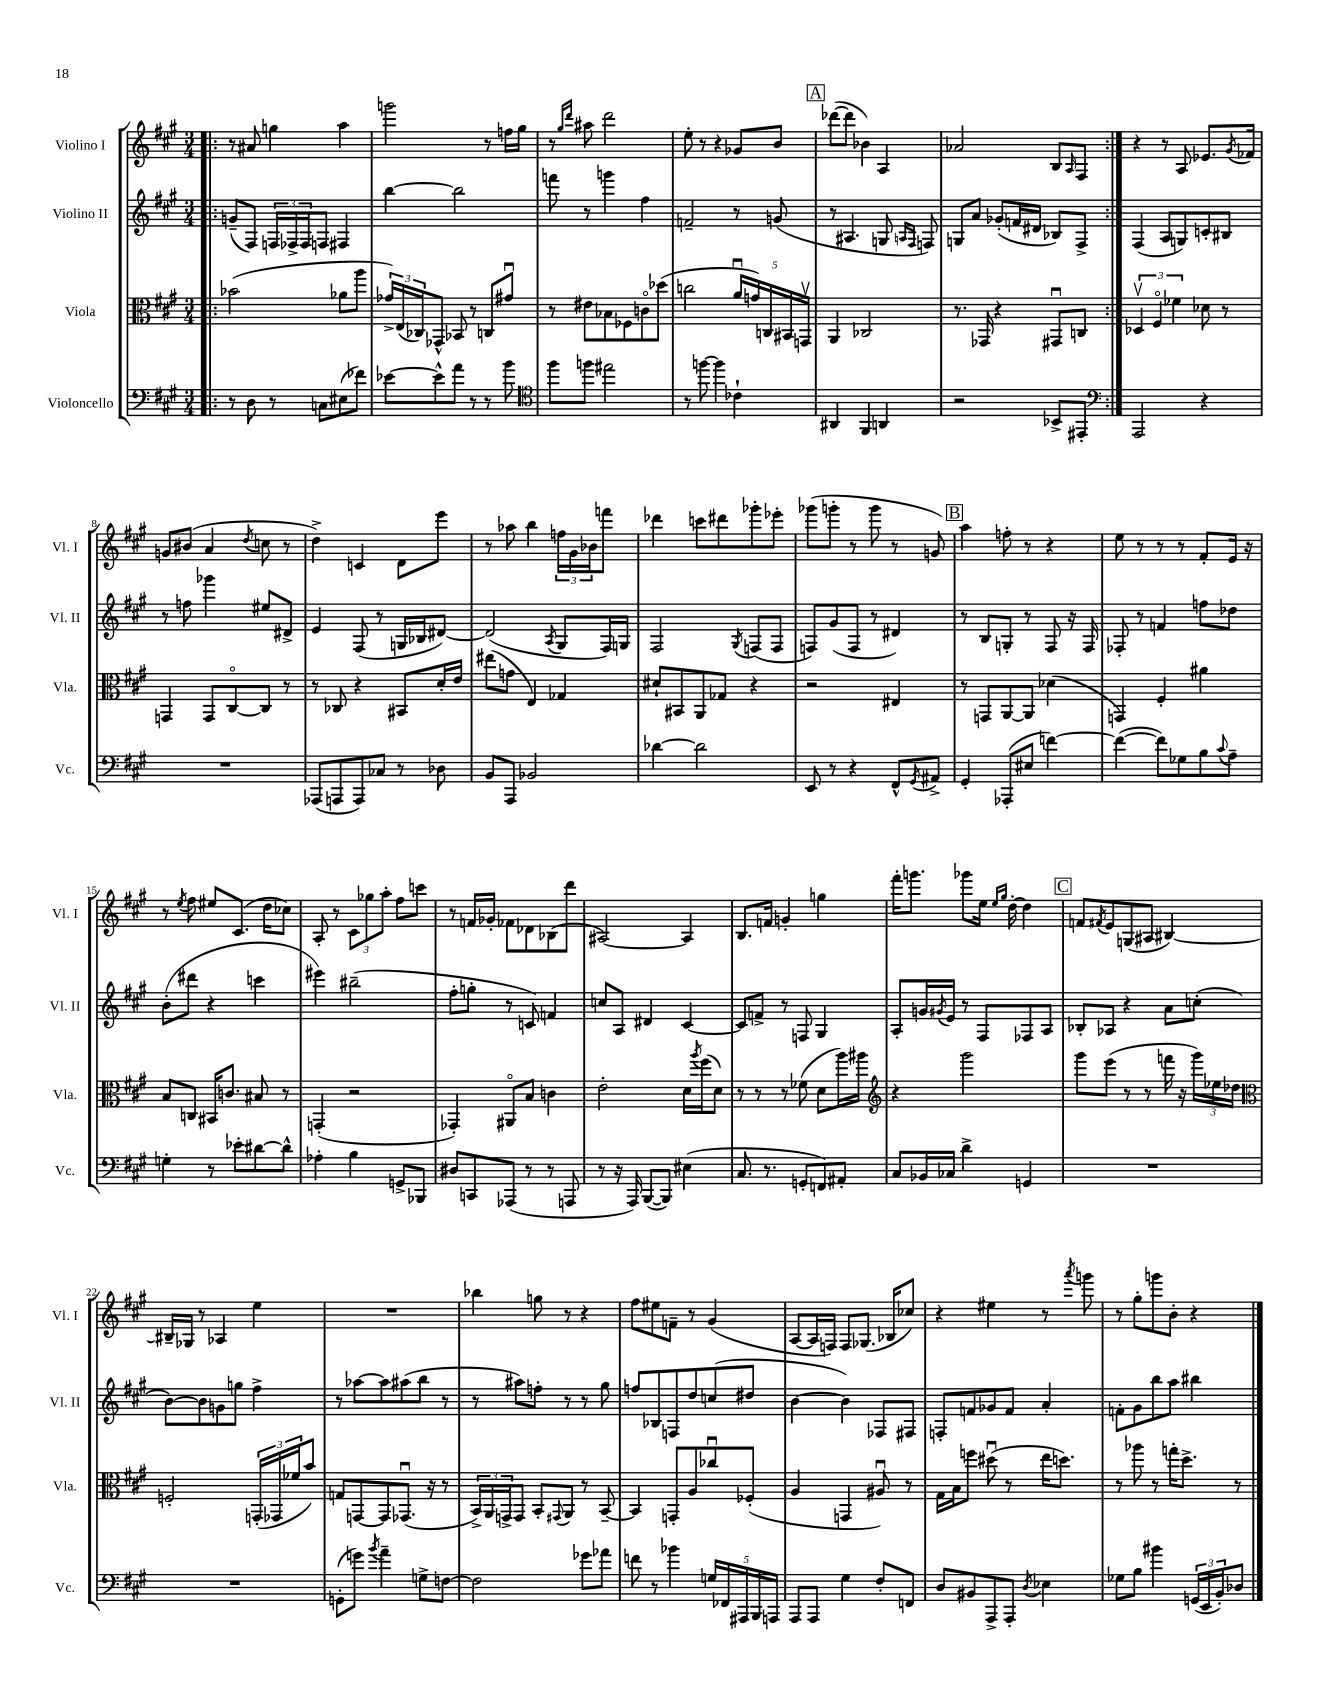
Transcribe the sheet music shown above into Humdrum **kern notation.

**kern	**kern	**kern	**kern
*part4	*part3	*part2	*part1
*staff4	*staff3	*staff2	*staff1
*I"Violoncello	*I"Viola	*I"Violino II	*I"Violino I
*I'Vc.	*I'Vla.	*I'Vl. II	*I'Vl. I
*clefF4	*clefC3	*clefG2	*clefG2
*k[f#c#g#]	*k[f#c#g#]	*k[f#c#g#]	*k[f#c#g#]
*M3/4	*M3/4	*M3/4	*M3/4
=1!|:	=1!|:	=1!|:	=1!|:
8r	(2b-X\	(8gn~/L	8r
8D\	.	8F#/J)	8a#X/
8r	.	24Fn/LL	4ggn\
.	.	24F-X^/	.
.	.	24F-/J	.
8Cn\L	.	8Fn/J	.
(8E#X\	8a-X\L	4F#X/	4aa\
8f-X\J)	8aa\J	.	.
=2	=2	=2	=2
[8e-X\L	24g-X^/LL)	[4bb\	2gggn\
.	(24E/	.	.
.	24C-X/J)	.	.
8e-^^\]	8GG-X^^/J	.	.
8a\J	8BB-X/	2bb\]	.
8r	8r	.	.
8r	8Cn/L	.	8r
8b\	8g#Xu/J	.	16ffn\LL
.	.	.	16gg#\JJ
=3	=3	=3	=3
*clefC4	*	*	*
8ff#\L	8r	8fffn\	8r
.	.	.	16qqgg#/LL
.	.	.	16qqddd/JJ
8ffn\J	8e#X\L	8r	8aa#X\
2ee#X\	8B-X\	4gggn\	2ddd\
.	8F-X\	.	.
.	8cn\	4ff#\	.
.	(8dd-X\J	.	.
=4	=4	=4	=4
8r	2ccn\	2fn~/	8ee'\
[8ffn\	.	.	8r
4ff\]	.	.	4r
4c-X`\	20au/LL	8r	8g-X/L
.	20gn/)	.	.
.	20Cn/	.	.
.	.	(8gn/	8b/J
.	20BB#X/	.	.
.	20GGnv/JJ	.	.
!!LO:REH:place=s1:t=A
=5	=5	=5	=5
4AA#X/	4AA/	8r	([8ddd-X\L
.	.	4.A#X/	8ddd-\J]
4FF#/	2C-X/	.	4b-X\)
4AAn/	.	8Gn/	4A/
.	.	16qqAn/LL	.
.	.	16qqF#/JJ	.
.	.	8Fn/)	.
=6	=6	=6	=6
2r	8.r	8Gn/L	2a-X/
.	.	8a/J	.
.	16GG-X/	.	.
.	4r	(8g-X'/L	.
.	.	16fn/L	.
.	.	16d#X/JJ	.
8BB-X^/L	8GG#Xu/L	8B-X/L)	8B/L
.	.	.	16qqA/
8EE#X'/J	8Cn/J	8F#^/J	8F#/J
=7:|!	=7:|!	=7:|!	=7:|!
*clefF4	*	*	*
2AAA/	6D-Xv/	(4F#/	4r
.	6F#/	.	.
.	.	8A/L	8r
.	6f-X\	.	.
.	.	8Gn/)	8A/
4r	8d-X\	8cn'/	8.e-X/L
.	8r	8B#X/J	.
.	.	.	8qg#/
.	.	.	16f-X/Jk
!!LO:LB:g=z
=8	=8	=8	=8
2.r	4GGn/	8r	8gn/L
.	.	8ffn\	(8b#X/J
.	8GG/L	4ggg-X\	4a/
.	[8C#/	.	.
.	.	.	8qdd/
.	8C#/J]	8ee#X/L	8ccn\
.	8r	8d#X^/J	8r
=9	=9	=9	=9
(8AAA-X/L	8r	4e/	4dd^\)
8AAAn/	8C-X/	.	.
8AAA/)	4r	(8F#/	4cn/
8C-X/J	.	8r	.
8r	8BB#X/L	16Gn/LL	8d\L
.	.	16B-X/J	.
8D-X\	16d'/L	[8d#X/J)	8eee\J
.	16e/JJ	.	.
=10	=10	=10	=10
8BB/L	(8ee#X\L	(2d#/]	8r
8AAA/J	8gn\J	.	8aa-X\
2BB-X/	4E/)	.	4bb\
.	.	8qA/	.
.	4G-X/	8G#/L	24ffn\LL
.	.	.	24g#\
.	.	.	24b-X\J
.	.	16F#/L)	8fffn\J
.	.	16Gn/JJ	.
=11	=11	=11	=11
[4d-X\	8d#X`/L	2F#/	4ddd-X\
.	8BB#X/	.	.
2d-\]	8AA/	.	8cccn\L
.	8G-X/J	.	8ddd#X\
.	.	8qG#/	.
.	4r	(8Fn/L	8ggg-X'\
.	.	8F/J	8eee-X'\J
=12	=12	=12	=12
8EE/	2r	8Fn/L)	(8ggg-X\L
8r	.	(8g#/	8gggn'\J
4r	.	8F/J	8r
.	.	8r	8ggg\
8FF#^^/L	4E#X/	4d#X/)	8r
8qGG#/	.	.	.
8AA#X^/J	.	.	8gn/)
!!LO:REH:place=s1:t=B
=13	=13	=13	=13
4GG#'/	8r	8r	4aa\
.	8GGn/L	8B/L	.
(8AAA-X'/L	[8AA/	8Gn'/J	8ffn'\
8E#X/J	8AA/J]	8r	8r
[4fn\)	(4d-X\	8F#/	4r
.	.	16r	.
.	.	16F#/	.
=14	=14	=14	=14
(4f\_	4GGn/)	8F-X'/	8ee\
.	.	8r	8r
8f\L])	4F#'/	4fn/	8r
8G-X\	.	.	8r
8B\	4a#X\	8ffn\L	8f#'/L
8qqc#/	.	.	.
8A~\J	.	8dd-X\J	16e/Jk
.	.	.	16r
!!LO:LB:g=z
=15	=15	=15	=15
4Gn'\	8B/L	(8b'\L	8r
.	.	.	8qee/
.	8Cn/J	8ddd#X\J	8ff#\
8r	16BB#X/KL	4r	8ee#X/L
.	8.cn/J	.	.
8e-X'\L	.	.	(8.c#/J
[8d#X\	8B#X/	4cccn\	.
.	.	.	16dd\KL
8d#^^\J]	8r	.	8cc-X\J)
=16	=16	=16	=16
4A-X'\	(4GGn'/	4eee#X\)	8A'/
.	.	.	8r
4B\	2r	(2bb#X~\	12c#\L
.	.	.	12gg-X\
.	.	.	12aa'\J
8GGn^/L	.	.	8ff#\L
8BBB-X/J	.	.	8cccn\J
=17	=17	=17	=17
8D#X/L	4GG-X'/)	8ff#'\L	8r
8CCn/	.	8ggn'\J	16fn/LL
.	.	.	16g-X'/JJ
(8AAA-X/J	8AA#X/L	8r	8f-X\L
8r	8B/J	8cn/)	8d-X\
8r	4cn\	4fn/	(8B-X\
8AAAn/	.	.	8ddd\J
=18	=18	=18	=18
8r	2e'\	8ccn/L	[2A#X/)
16r	.	8A/J	.
16AAA/)	.	.	.
([8BBB/L	.	4d#X/	.
8BBB/J])	.	.	.
(4E#X\	16d\LL	[4c#/	4A#/]
.	8qaa/	.	.
.	(16ff#\J	.	.
.	8d\J)	.	.
=19	=19	=19	=19
8.C#/	8r	8c#/L]	8.B/L
.	8r	8fn^/J	.
8.r	.	.	16fn/Jk
.	8r	8r	4gn'/
8GGn'/L	(8f-X\	8Fn/	.
8FFn/)	8d\L	4G#/	4ggn\
8AA#X'/J	16aa\L)	.	.
.	16aa#X\JJ	.	.
=20	=20	=20	=20
*	*clefG2	*	*
8C#/L	4r	8A'/L	16fff#'\KL
.	.	.	8.gggn\J
16BB-X/L	.	16gn/L	.
.	.	8qg#X/	.
16C-X/JJ	.	16e/JJ	.
4d^\	2ggg#\	8r	8ggg-X\L
.	.	8F#/L	16ee\Jk
.	.	.	16qqee/LL
.	.	.	16qqgg#/JJ
.	.	.	[16dd'\
4GGn/	.	8F-X/	4dd\]
.	.	8A/J	.
!!LO:REH:place=s1:t=C
=21	=21	=21	=21
2.r	8ggg#\L	8B-X'/L	8fn/L
.	.	.	8qf#X/
.	(8eee\J	8A-X/J	8e/
.	8r	4r	(8Gn/
.	8r	.	8A#X/J
.	16fffn\	8a\L	[4B#X/)
.	16r	.	.
.	24ggg#\LL)	(8ccn'\J	.
.	24ee-X\	.	.
.	24dd-X\JJ	.	.
!!LO:LB:g=z
=22	=22	=22	=22
*	*clefC3	*	*
2.r	2Fn'/	[8b\L)	16B#X~/LL]
.	.	.	16G-X/JJ
.	.	8b\]	8r
.	.	8gn\	4A-X/
.	.	8ggn\J	.
.	(24GGn'/LL	4ff#^\	4ee\
.	24GG-X/	.	.
.	24f-X/J	.	.
.	8b/J)	.	.
=23	=23	=23	=23
(8GGn'\L	8Gn/L	8r	2.r
8gn\J)	[8GGn/	[8aa-X\L	.
8qb/	.	.	.
4a~\	8GG/]	8aa-\]	.
.	(8.GG-Xu/J	(8aa#X\	.
8Gn^\L	.	8bb\J	.
.	16r	.	.
[8Fn\J	8r	8r	.
=24	=24	=24	=24
2F\]	24BB^/LL)	8r	4bb-X\
.	24AA/	.	.
.	24GGn^/J	.	.
.	8GG/J	8aa#X\L)	.
.	8BB'/L	8ffn'\J	8ggn\
.	8qqGG#X/	.	.
.	8AA/J	8r	8r
8g-X\L	8r	8r	4r
8a-X\J	[8BB~/	8gg#\	.
=25	=25	=25	=25
8fn\	4BB/]	8ffn/L	8ff#\L
8r	.	8B-X/	8ee#X\
4b-X\	8GGn'/L	8Fn/	8fn~\J
.	8A/	8dd/	8r
20Gn/LL	8cc-Xu/	(8ccn/	(4g#/
20FF-X/	.	.	.
20AAA#X/	.	.	.
.	(8F-X'/J	8dd#X/J	.
20BBB/	.	.	.
20AAAn/JJ	.	.	.
=26	=26	=26	=26
8AAA/L	4A/	[4b\	[8A/L
8AAA/J	.	.	16A/L]
.	.	.	16Fn/JJ)
4G#\	4GGn/	4b\])	8F/L
.	.	.	(8.G-X/J
8F#'/L	8A#Xu/)	8F-X/L	.
.	.	.	16B-X/KL
8FFn/J	8r	8F#X/J	8cc-X/J)
=27	=27	=27	=27
8D/L	16G#\LL	8Fn'/L	4r
.	16B\J	.	.
8BB#X/	8ffn\J	8fn/	.
8AAA^/	(8dd#Xu\	8g-X/	4ee#X\
8AAA'/J	8r	8f/J	.
8qD/	.	.	.
4E-X\	16ee\KL	4a'/	8r
.	8.ddn\J)	.	.
.	.	.	8qaaa/
.	.	.	8gggn\
=28	=28	=28	=28
8G-X\L	8r	8fn'\L	8r
8B\J	8aa-X\	8g#\	8gg#'\L
4b#X\	8r	8bb\	8gggn\
.	16ggn'\KL	8aa\J	8b'\J
.	8.dd^\J	.	.
(24GGn/LL	.	4bb#X\	4r
24EE/	.	.	.
24BB'/J)	.	.	.
8D-X/J	8r	.	.
==	==	==	==
*-	*-	*-	*-
